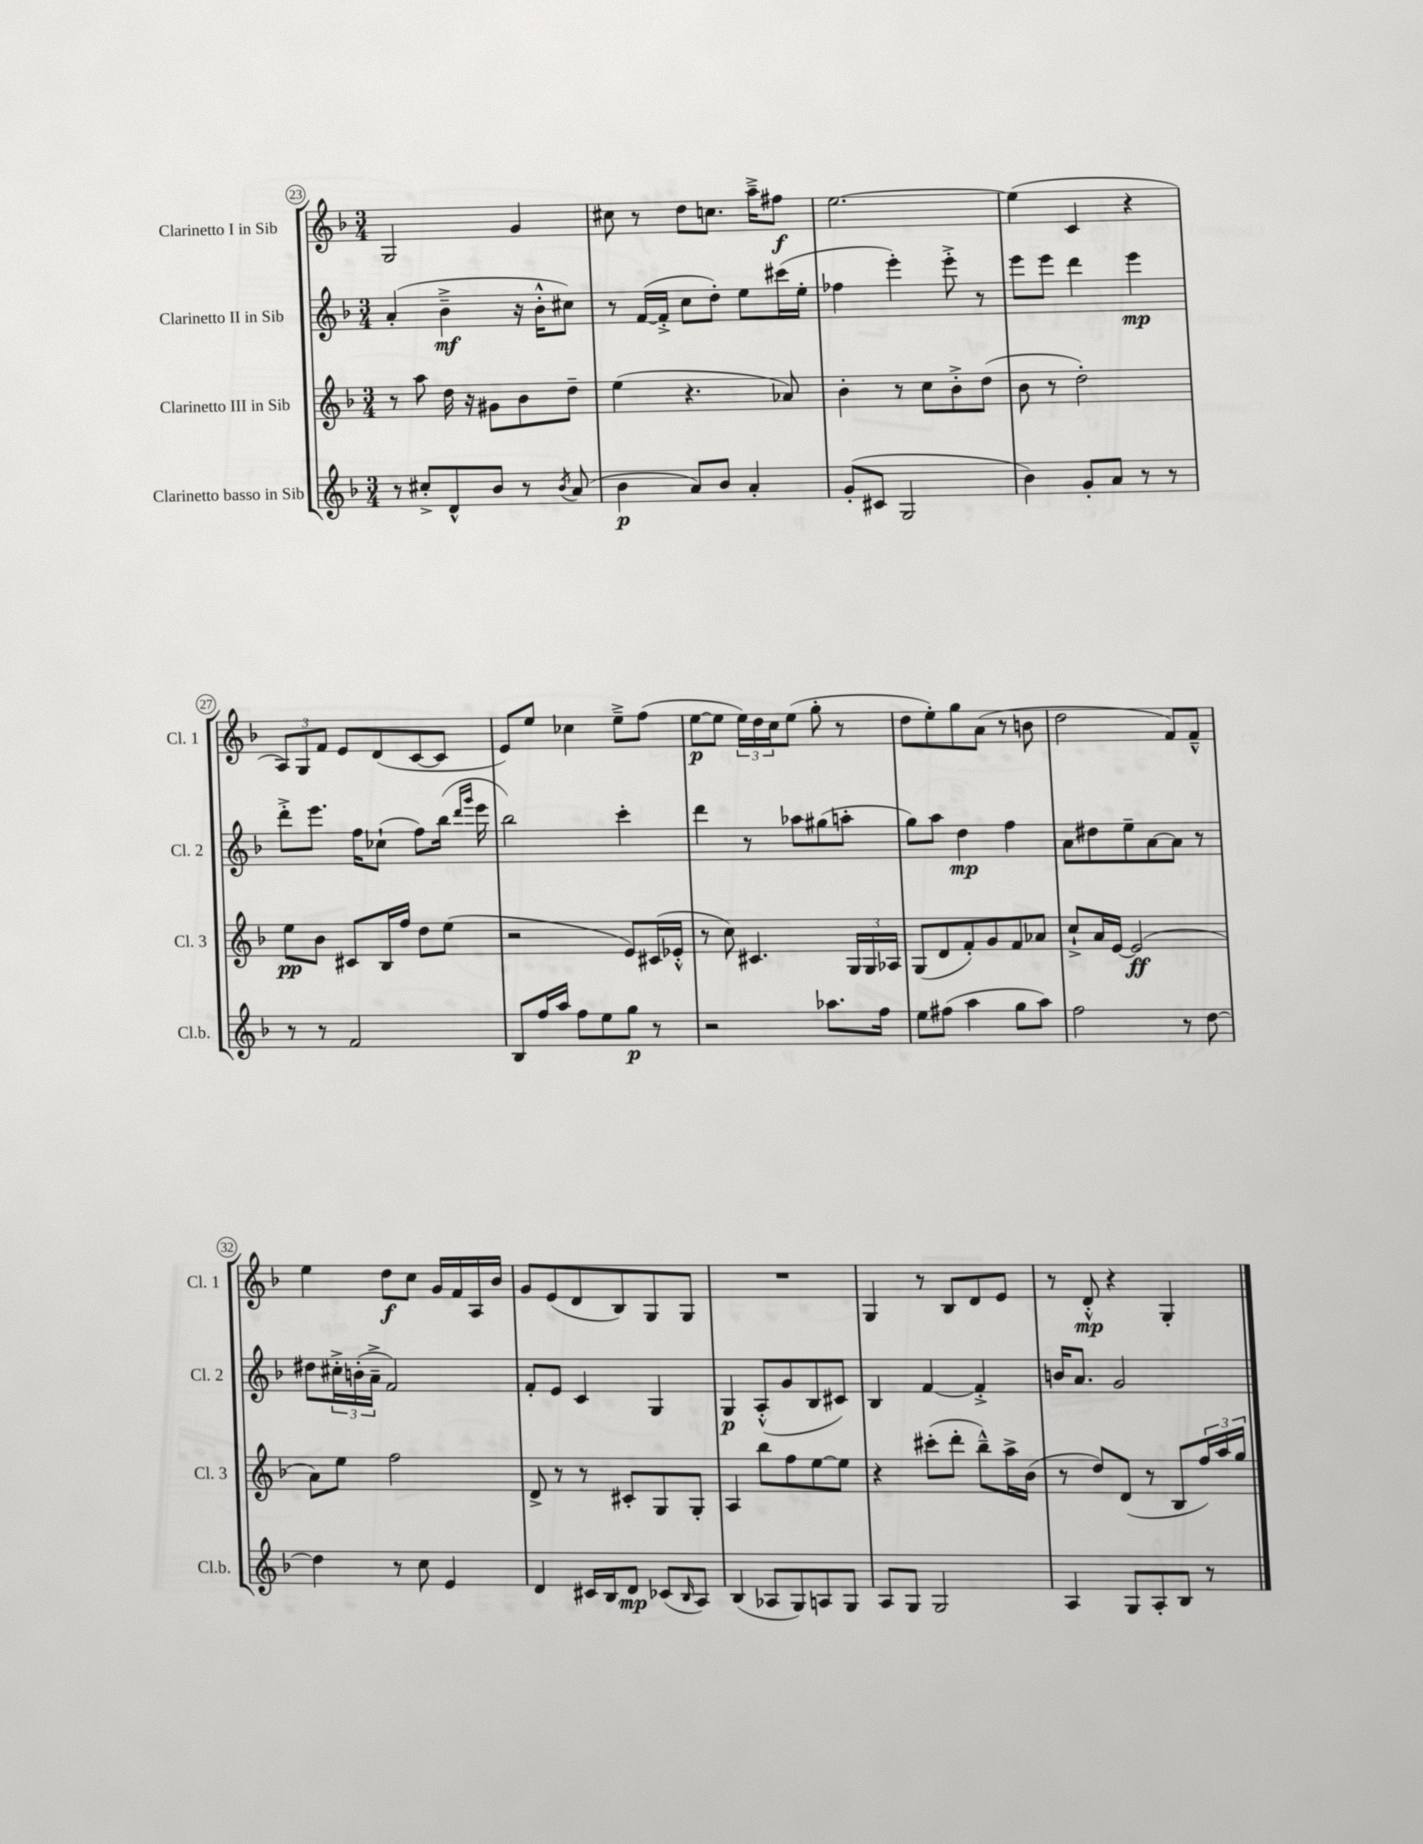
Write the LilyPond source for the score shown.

<<
\new StaffGroup <<
\new Staff = "s0" \with { instrumentName = "Clarinetto I in Sib" shortInstrumentName = "Cl. 1" } {
    \clef treble \key f \major \numericTimeSignature \time 3/4
    g2 g'4 |
    cis''8 r8 d''8 c''8. a''16---> fis''8\f |
    e''2.~ |
    e''4( c'4 r4 |
    \tuplet 3/2 { a8) g8 f'8 } e'8 d'8( c'8~ c'8 |
    e'8) e''8 ces''4 e''8---> f''8( |
    e''8~\p e''8 \tuplet 3/2 { e''16) d''16 c''16 } e''8( g''8-. r8 |
    d''8 e''8-.) g''8 a'8( r8 b'8 |
    d''2 f'8) f'8---^ |
    e''4 d''8\f c''8 g'16 f'16 a16 bes'16 |
    g'8 e'8( d'8 bes8) g8 g8 |
    R2. |
    g4 r8 bes8 d'8 e'8 |
    r8 d'8-.-^\mp r4 g4-. \bar "|." |
}
\new Staff = "s1" \with { instrumentName = "Clarinetto II in Sib" shortInstrumentName = "Cl. 2" } {
    \clef treble \key f \major \numericTimeSignature \time 3/4
    a'4-.( bes'4--->\mf r16 bes'16-.-^ cis''8) |
    r8 f'16~( f'16-.-> c''8 d''8-.) e''8 cis'''16( e''16-. |
    fes''4 e'''4-.) e'''8-.-> r8 |
    e'''8 e'''8 d'''4 e'''4\mp |
    d'''8-.-> e'''8. f''16 ces''8-!( f''8) bes''16( \grace { d'''16 g'''16 } e'''16 |
    bes''2) c'''4-. |
    d'''4 r8 aes''8 gis''8( a''8-. |
    g''8) a''8 d''4\mp f''4 |
    a'8 dis''8 e''8-- a'8~ a'8 r8 |
    dis''8 \tuplet 3/2 { cis''16-.-> b'16-.( a'16---> } f'2) |
    f'8-. e'8 c'4 g4 |
    g4\p a8-.-^( g'8 bes8 cis'8) |
    bes4 f'4~ f'4-.-> |
    b'16 a'8. g'2 \bar "|." |
}
\new Staff = "s2" \with { instrumentName = "Clarinetto III in Sib" shortInstrumentName = "Cl. 3" } {
    \clef treble \key f \major \numericTimeSignature \time 3/4
    r8 a''8 d''16 r16 gis'8 bes'8 d''8-- |
    e''4( r4. aes'8) |
    bes'4-. r8 c''8 bes'8-.-> d''8( |
    bes'8 r8 d''2-.) |
    e''8\pp bes'8 cis'8 bes16 f''16 d''8 e''8( |
    r2 e'8) cis'16( ees'16-.-^ |
    r8 c''8) cis'4. \tuplet 3/2 { g16 g16 aes16 } |
    g8( d'8 f'8-.) g'8 f'8 aes'8 |
    c''8-!-> a'16 e'16~ e'2\ff( |
    a'8) e''8 f''2 |
    d'8-> r8 r8 cis'8-. g8 g8-. |
    a4 bes''8 f''8 e''8~ e''8 |
    r4 cis'''8-.( d'''8-. bes''8---^) a''16-> bes'16( |
    r8 d''8) d'8( r8 bes8 \tuplet 3/2 { f''16) a''16 g''16 } \bar "|." |
}
\new Staff = "s3" \with { instrumentName = "Clarinetto basso in Sib" shortInstrumentName = "Cl.b." } {
    \clef treble \key f \major \numericTimeSignature \time 3/4
    r8 cis''8-.-> d'8-^ bes'8 r8 \acciaccatura { bes'8 } a'8( |
    bes'4\p a'8) bes'8 a'4-. |
    g'8-.( cis'8 g2 |
    bes'4) g'8-. a'8 r8 r8 |
    r8 r8 f'2 |
    bes8 f''16 a''16 f''8 e''8 g''8\p r8 |
    r2 aes''8. f''16 |
    e''8 fis''8( a''4 g''8 a''8) |
    f''2 r8 d''8~ |
    d''4 r8 c''8 e'4 |
    d'4 cis'16 bes16 d'8\mp ces'8( \grace { bes16 } a8) |
    bes4( aes8 g8) a8 g8 |
    a8 g8 g2 |
    a4 g8 a8-. bes8 r8 \bar "|." |
}
>>
>>
\layout { \context { \Score currentBarNumber = #23 \override BarNumber.stencil = #(make-stencil-circler 0.1 0.3 ly:text-interface::print) } }
